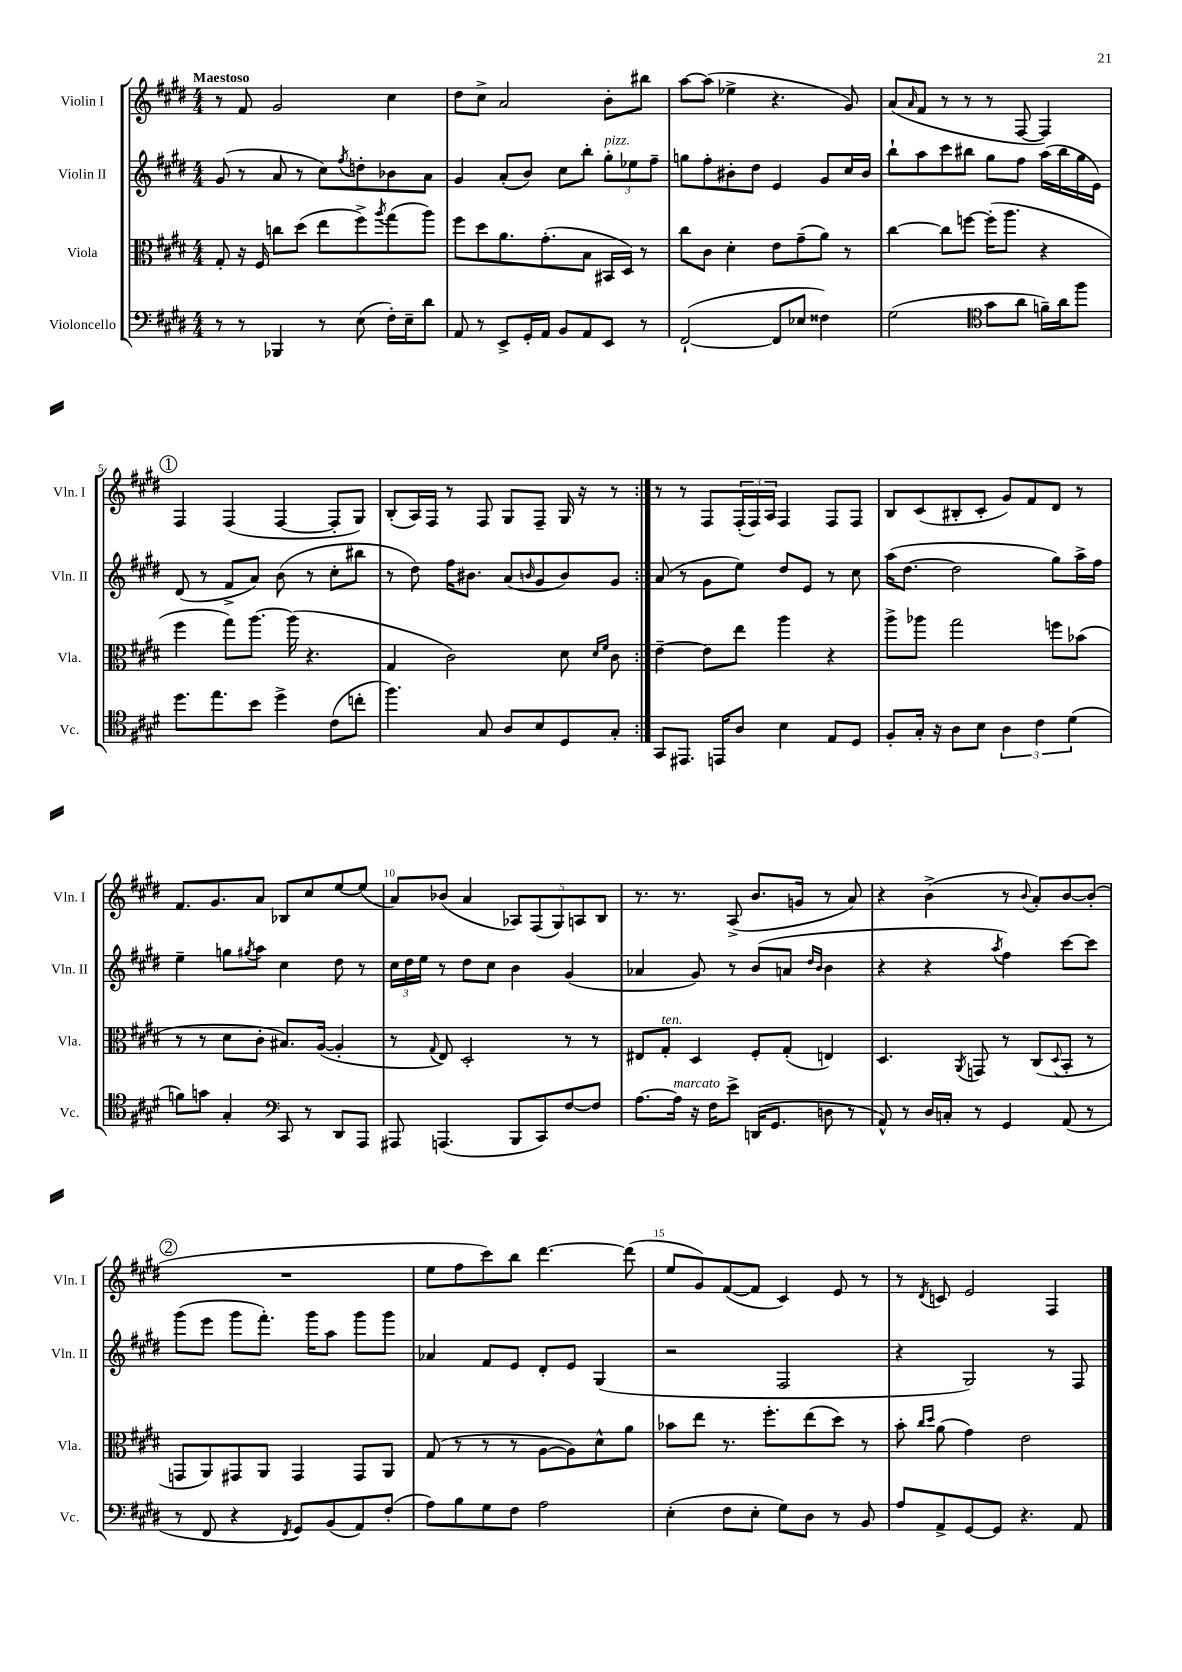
<<
\new StaffGroup <<
\new Staff = "s0" \with { instrumentName = "Violin I" shortInstrumentName = "Vln. I" } {
    \clef treble \key e \major \numericTimeSignature \time 4/4 \tempo "Maestoso"
    \repeat volta 2 { r8 fis'8 gis'2 cis''4 |
    dis''8 cis''8-> a'2 b'8-. bis''8 |
    a''8~ a''8( ees''4-> r4. gis'8) |
    a'8( \grace { a'16 } fis'8 r8 r8 r8 fis8~ fis4) |
    \mark \markup { \circle "1" } fis4 fis4( fis4~ fis8-. gis8) |
    b8-.( a16) fis16 r8 fis8 gis8 fis8-- gis16 r16 r8 | }
    r8 r8 fis8 \tuplet 3/2 { fis16-.( fis16) a16 } fis4 fis8 fis8 |
    b8 cis'8( bis8-. cis'8-. gis'8) fis'8 dis'8 r8 |
    fis'8. gis'8. a'8 bes8 cis''8 e''8~ e''8( |
    a'8) bes'8( a'4 \tuplet 5/4 { aes8) fis8( gis8) a8 b8 } |
    r8. r8. a8->( b'8. g'16 r8 a'8) |
    r4 b'4->( r8 \appoggiatura { b'8 } a'8-.) b'8~ b'8-.( |
    \mark \markup { \circle "2" } R1 |
    e''8 fis''8 cis'''8) b''8 dis'''4.~ dis'''8( |
    e''8 gis'8) fis'8~( fis'8 cis'4) e'8 r8 |
    r8 \acciaccatura { dis'8 } c'8 e'2 fis4 \bar "|." |
}
\new Staff = "s1" \with { instrumentName = "Violin II" shortInstrumentName = "Vln. II" } {
    \clef treble \key e \major \numericTimeSignature \time 4/4
    \repeat volta 2 { gis'8( r8 a'8 r8 cis''8) \acciaccatura { fis''8 } d''8-. bes'8 a'8 |
    gis'4 a'8-.( b'8) cis''8 b''8-. \tuplet 3/2 { gis''8-.^\markup { \italic "pizz." } ees''8 fis''8-- } |
    g''8 fis''8-. bis'8-. dis''8 e'4 gis'8 cis''16 bis'16 |
    b''8-! a''8 cis'''8 bis''8 gis''8 fis''8 a''16( bis''16 gis''16 e'16) |
    \mark \markup { \circle "1" } dis'8( r8 fis'8-> a'8) b'8( r8 cis''8-. bis''8 |
    r8 dis''8) fis''16 bis'8. a'8( \grace { b'16 } gis'8 b'8) gis'8 | }
    a'8( r8 gis'8 e''8) dis''8 e'8 r8 cis''8 |
    a''16( dis''8.~ dis''2 gis''8) a''16-> fis''16 |
    e''4-- g''8 \acciaccatura { gis''8 } a''8 cis''4 dis''8 r8 |
    \tuplet 3/2 { cis''16 dis''16 e''16 } r8 dis''8 cis''8 b'4 gis'4( |
    aes'4 gis'8) r8 b'8( a'8 \grace { dis''16 b'16 } b'4 |
    r4 r4 \acciaccatura { a''8 } fis''4) cis'''8~ cis'''8 |
    \mark \markup { \circle "2" } gis'''8( e'''8 gis'''8 fis'''8.-.) gis'''16 a''8 gis'''8 gis'''8 |
    aes'4 fis'8 e'8 dis'8-. e'8 gis4( |
    r2 fis2 |
    r4 gis2) r8 fis8 \bar "|." |
}
\new Staff = "s2" \with { instrumentName = "Viola" shortInstrumentName = "Vla." } {
    \clef alto \key e \major \numericTimeSignature \time 4/4
    \repeat volta 2 { gis8-. r16 fis16 c''8 dis''8( e''8 fis''8->) \acciaccatura { a''8 } gis''8( a''8) |
    fis''8 dis''8 a'8. gis'8.-.( b8 bis,16 dis16) r8 |
    cis''8 cis'8 dis'4-. e'8 gis'8--( a'8) r8 |
    cis''4~ cis''8 f''8~ f''16-.( a''8. r4 |
    \mark \markup { \circle "1" } fis''4 gis''8) a''8.~ a''16( r4. |
    gis4 cis'2) dis'8 \grace { dis'16 fis'16 } cis'8 | }
    e'4~-- e'8 e''8 a''4 r4 |
    a''8-> aes''8 gis''2 f''8 bes'8( |
    r8 r8 dis'8 cis'8-. bis8.) a16~( a4-. |
    r8 \appoggiatura { gis8 } e8) dis2-. r8 r8 |
    eis8 gis8-.^\markup { \italic "ten." } dis4 fis8-. gis8-.( e4) |
    dis4. \acciaccatura { a,8 } g,8 r8 cis8( \appoggiatura { dis8 } b,8-. r8 |
    \mark \markup { \circle "2" } g,8 a,8) gis,8 a,8 gis,4 gis,8 a,8 |
    gis8( r8 r8 r8 a8~ a8) dis'8-^ a'8 |
    bes'8 e''8 r8. fis''8.-. e''8( dis''8) r8 |
    b'8-. \grace { cis''16 dis''16 } a'8( gis'4) e'2 \bar "|." |
}
\new Staff = "s3" \with { instrumentName = "Violoncello" shortInstrumentName = "Vc." } {
    \clef bass \key e \major \numericTimeSignature \time 4/4
    \repeat volta 2 { r8 r8 bes,,4 r8 e8( fis16-.) e16-- dis'8 |
    a,8 r8 e,8-> gis,16-. a,16 b,8 a,8 e,8 r8 |
    fis,2~-!( fis,8 ees8 fisis4) |
    gis2( \clef tenor gis'8 a'8 f'16--) a'16 fis''8 |
    \mark \markup { \circle "1" } dis''8. e''8. b'8 dis''4-> cis'8( c''8-. |
    fis''4.) gis8 a8 b8 dis8 gis8-. | }
    gis,8 eis,8. e,16 a8 b4 e8 dis8 |
    fis8-. gis16-. r16 a8 b8 \tuplet 3/2 { a4 cis'4 dis'4( } |
    f'8) g'8 gis4-. \clef bass cis,8 r8 dis,8 a,,8 |
    ais,,8 a,,4.( b,,8 cis,8) fis8~ fis8 |
    a8.~ a16^\markup { \italic "marcato" } r16 fis16 e'8-> d,16( gis,8. d8 r8 |
    a,8-^) r8 dis16 c16-. r8 gis,4 a,8( r8 |
    \mark \markup { \circle "2" } r8 fis,8 r4 \acciaccatura { fis,8 } gis,8) b,8( a,8) fis8-.( |
    a8) b8 gis8 fis8 a2 |
    e4-.( fis8 e8-. gis8) dis8 r8 b,8 |
    a8 a,8-> gis,8~ gis,8 r4. a,8 \bar "|." |
}
>>
>>
\layout { \context { \Score \override BarNumber.break-visibility = ##(#f #t #t) barNumberVisibility = #(every-nth-bar-number-visible 5) } }
